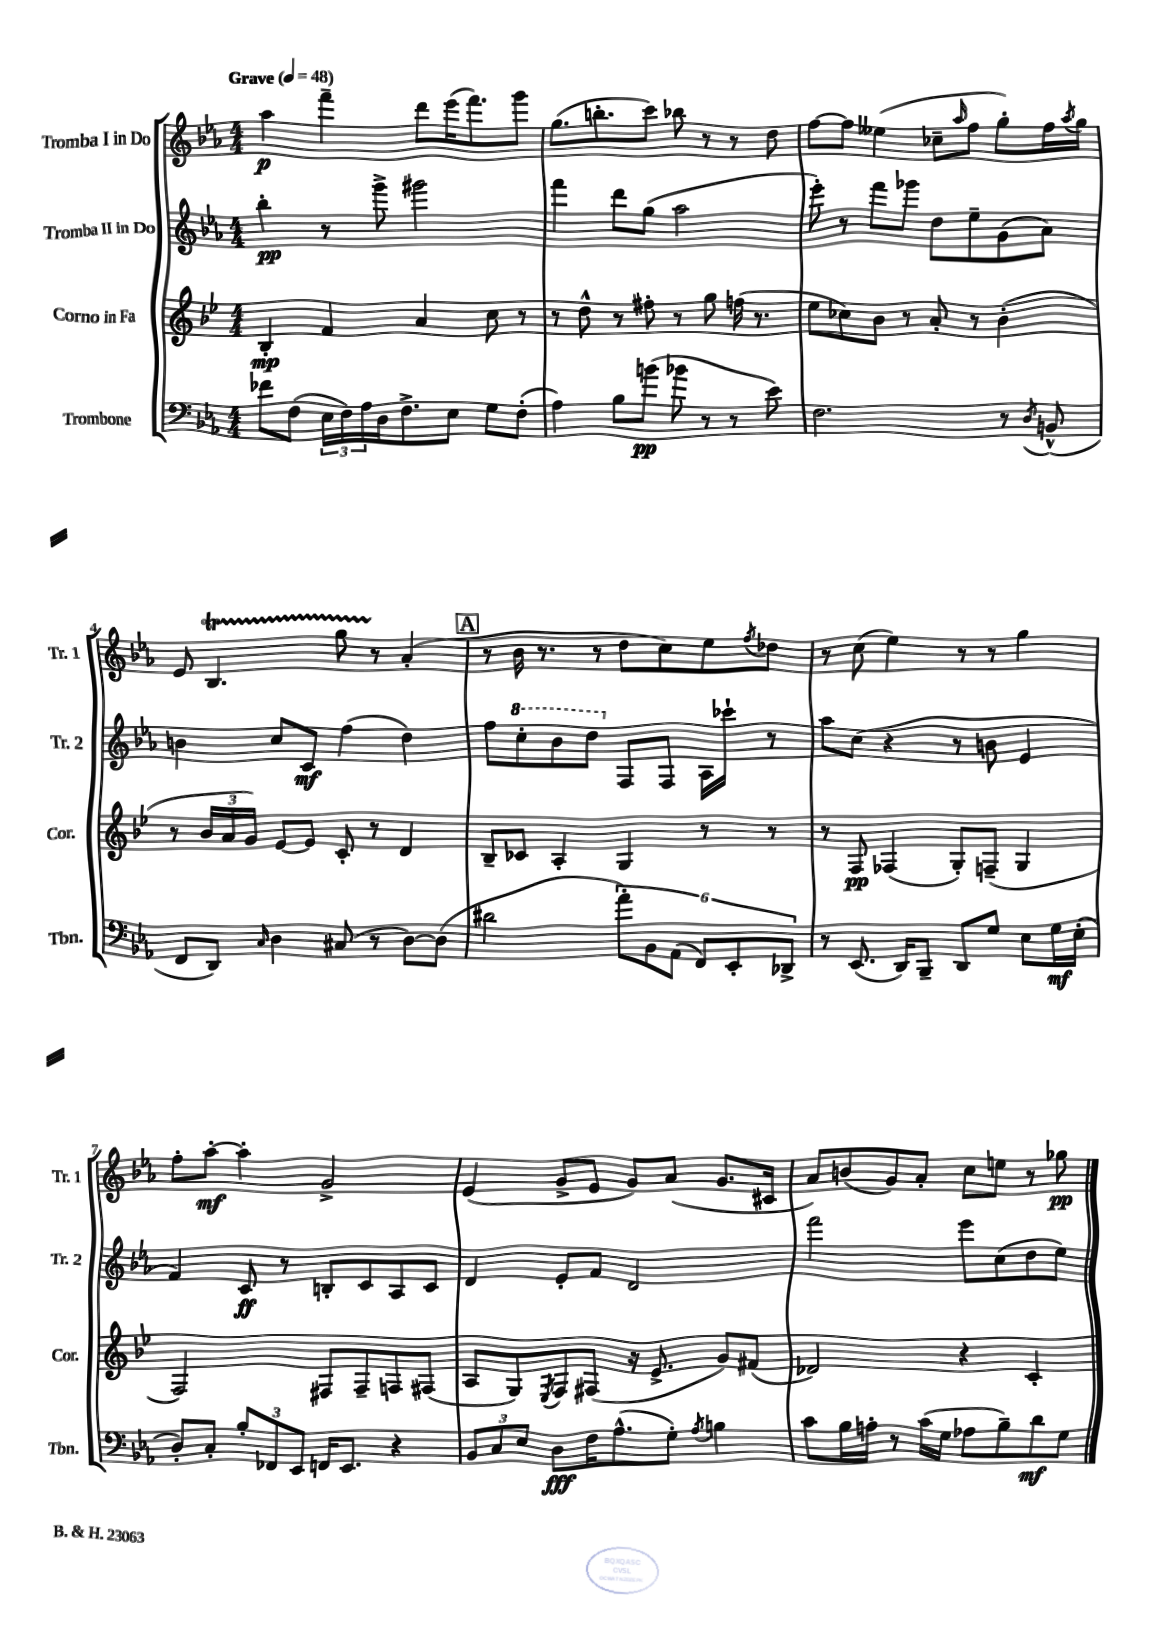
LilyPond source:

<<
\new StaffGroup <<
\new Staff = "s0" \with { instrumentName = "Tromba I in Do" shortInstrumentName = "Tr. 1" } {
    \clef treble \key ees \major \numericTimeSignature \time 4/4 \tempo "Grave" 4 = 48
    aes''4\p f'''4-- d'''8 ees'''16( f'''8.) g'''8 |
    g''8.( b''8.-. c'''8) bes''8 r8 r8 d''8 |
    f''8~ f''8 eeses''4( ces''8-- \grace { aes''16 } f''8 g''8-.) f''16 \acciaccatura { aes''8 } g''16 |
    ees'8 bes4.\startTrillSpan g''8 r8\stopTrillSpan aes'4-.( |
    \mark \markup { \box "A" } r8 bes'16 r8. r8 d''8 c''8) ees''8 \acciaccatura { f''8 } des''8 |
    r8 c''8( ees''4) r8 r8 g''4 |
    f''8-. aes''8~-.\mf aes''4-. g'2-> |
    ees'4( g'8-> ees'8 g'8) aes'8( g'8. cis'16 |
    aes'8) b'8( g'8) aes'8-. c''8 e''8 r8 ges''8\pp \bar "|." |
}
\new Staff = "s1" \with { instrumentName = "Tromba II in Do" shortInstrumentName = "Tr. 2" } {
    \clef treble \key ees \major \numericTimeSignature \time 4/4
    bes''4-.\pp r8 g'''8-> gis'''2 |
    f'''4 d'''8 g''8( aes''2 |
    ees'''8-.) r8 f'''8 ges'''8 d''8 ees''8-- g'8( aes'8) |
    b'4 c''8 c'8\mf f''4( d''4) |
    \mark \markup { \box "A" } f''8 \ottava #1 c'''8-. bes''8 d'''8 \ottava #0 f8 f8 aes16 ces'''16-! r8 |
    aes''8 c''8( r4 r8 b'8 ees'4 |
    f'4) c'8\ff r8 b8-. c'8 aes8 c'8 |
    d'4 ees'8-. f'8 d'2 |
    f'''2 ees'''8 c''8( d''8 ees''8) \bar "|." |
}
\new Staff = "s2" \with { instrumentName = "Corno in Fa" shortInstrumentName = "Cor." } {
    \clef treble \key bes \major \numericTimeSignature \time 4/4
    bes4-.\mp f'4 a'4 c''8 r8 |
    r8 d''8-^ r8 fis''8-. r8 g''8 f''16( r8. |
    ees''8 ces''8) bes'8 r8 a'8-. r8 bes'4-.( |
    r8 \tuplet 3/2 { bes'16 a'16 g'16) } ees'8~ ees'8 c'8-. r8 d'4 |
    \mark \markup { \box "A" } bes8-- ces'8 a4-. g4 r8 r8 |
    r8 f8\pp fes4( g8-.) f8--( g4 |
    f2) fis8 fis8-- f8 fis8( |
    a8 g8) \acciaccatura { ees8 } f8 fis8( r16 ees'8.-> g'8) fis'8( |
    des'2) r4 c'4-. \bar "|." |
}
\new Staff = "s3" \with { instrumentName = "Trombone" shortInstrumentName = "Tbn." } {
    \clef bass \key ees \major \numericTimeSignature \time 4/4
    fes'8 f8( \tuplet 3/2 { ees16 f16) aes16 } d16 f8.-> ees8 g8 f8-.( |
    aes4) bes8 b'8\pp( bes'8 r8 r8 ees'8) |
    f2. r8 \acciaccatura { d8 } b,8-^( |
    f,8 d,8) \grace { c16 } d4 cis8( r8 d8~) d8( |
    \mark \markup { \box "A" } dis'2 \tuplet 6/4 { aes'8-.) bes,8 aes,8( f,8) ees,8-. des,8-> } |
    r8 ees,8.( d,16) bes,,8-- d,8 g8 ees8 g16\mf ees16-.( |
    d8-.) c8-. \tuplet 3/2 { bes8-. fes,8 ees,8 } f,16 ees,8. r4 |
    \tuplet 3/2 { bes,8 c8 ees8 } d8\fff f16 aes8.-^( g8-.) \acciaccatura { aes8 } b4 |
    c'8 bes16 a16-. r8 c'16( g16 aes8 bes8--) d'8\mf g8 \bar "|." |
}
>>
>>
